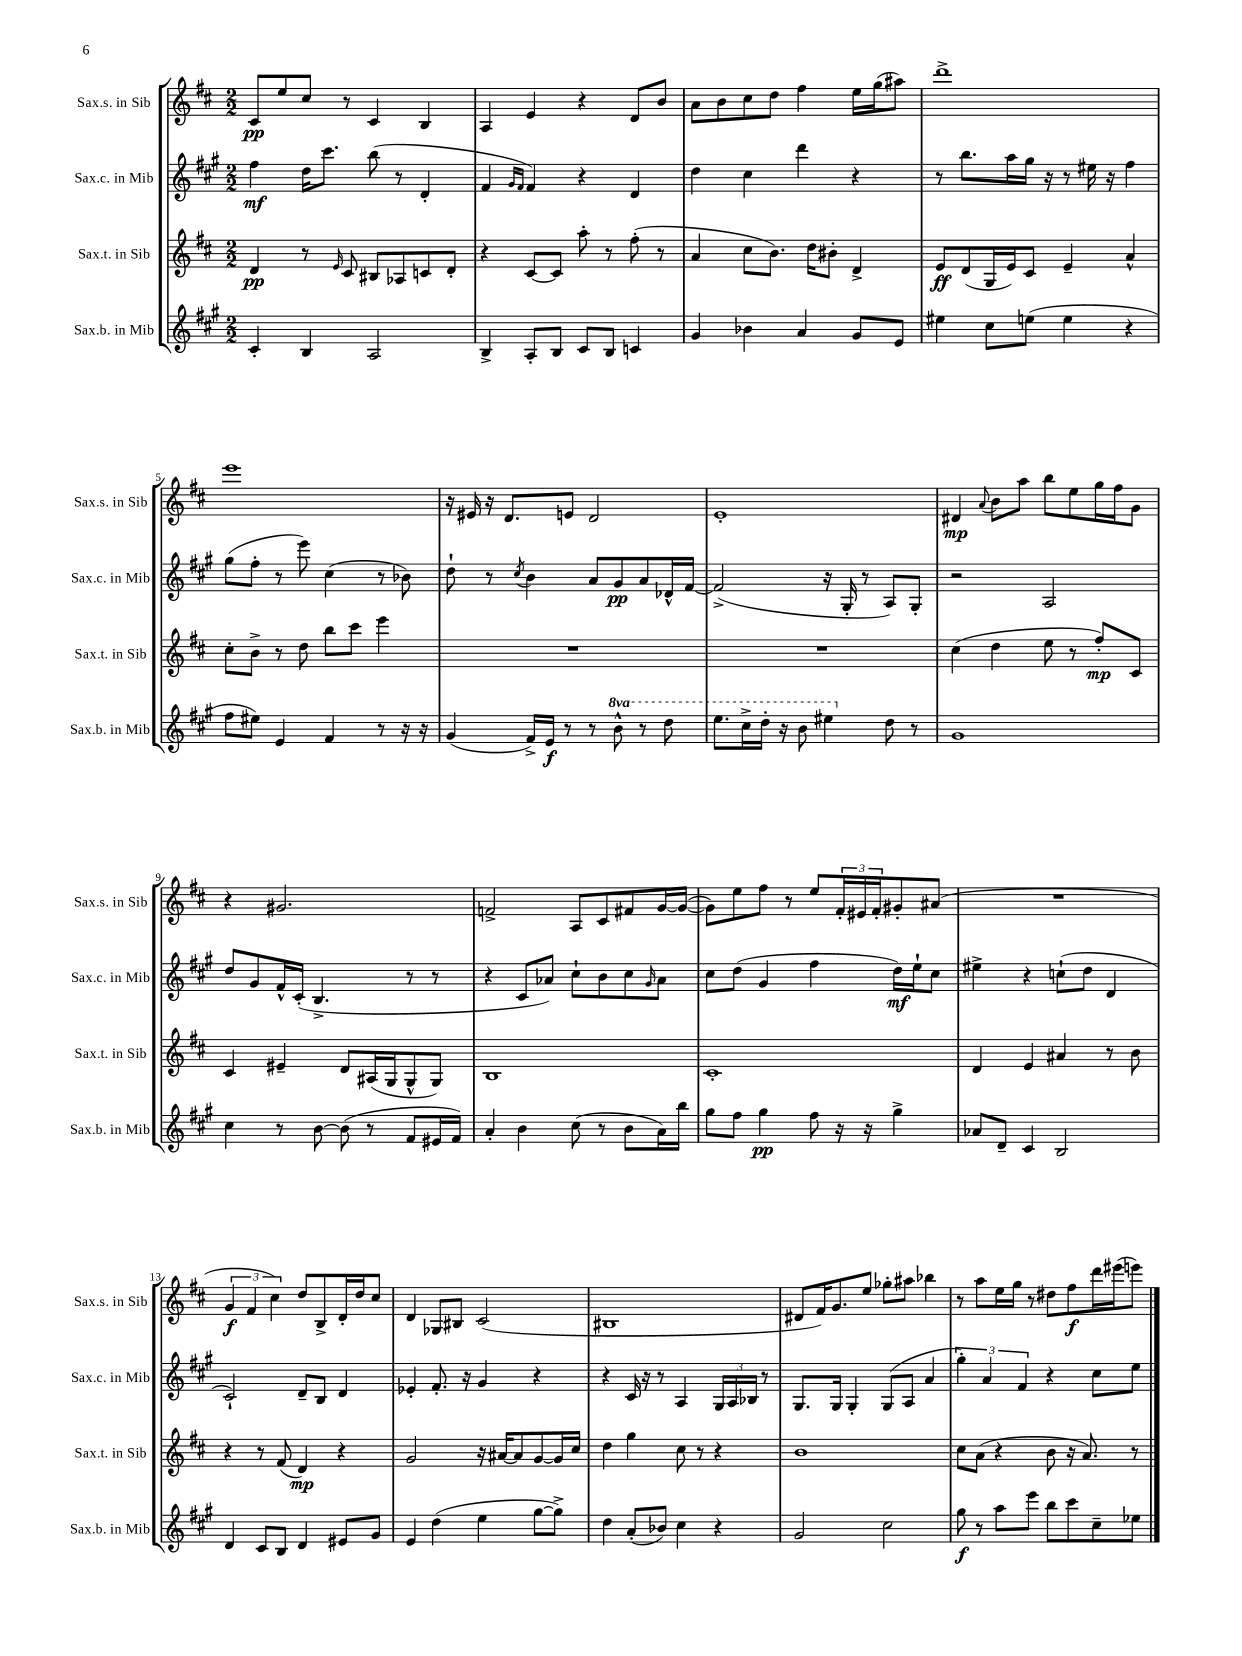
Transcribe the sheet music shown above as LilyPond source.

<<
\new StaffGroup <<
\new Staff = "s0" \with { instrumentName = "Sax.s. in Sib" shortInstrumentName = "Sax.s. in Sib" } {
    \clef treble \key d \major \numericTimeSignature \time 2/2
    cis'8\pp e''8 cis''8 r8 cis'4 b4 |
    a4 e'4 r4 d'8 b'8 |
    a'8 b'8 cis''8 d''8 fis''4 e''16 g''16( ais''8) |
    d'''1-> |
    e'''1 |
    r16 eis'16 r16 d'8. e'8 d'2 |
    e'1-. |
    dis'4\mp \appoggiatura { a'8 } b'8 a''8 b''8 e''8 g''16 fis''16 g'8 |
    r4 gis'2. |
    f'2-> a8 cis'8 fis'8 g'16~ g'16~( |
    g'8) e''8 fis''8 r8 e''8 \tuplet 3/2 { fis'16-. eis'16 fis'16-. } gis'8-. ais'8( |
    R1 |
    \tuplet 3/2 { g'4\f fis'4 cis''4) } d''8 b8-> d'16-. d''16 cis''8 |
    d'4 ges8 bis8 cis'2( |
    bis1 |
    dis'8 fis'16) g'8. e''8 ges''8-. ais''8 bes''4 |
    r8 a''8 e''16 g''16 r8 dis''8 fis''8\f d'''16 eis'''16( e'''8) \bar "|." |
}
\new Staff = "s1" \with { instrumentName = "Sax.c. in Mib" shortInstrumentName = "Sax.c. in Mib" } {
    \clef treble \key a \major \numericTimeSignature \time 2/2
    fis''4\mf d''16 cis'''8. b''8( r8 d'4-. |
    fis'4 \grace { gis'16 fis'16 } fis'4) r4 d'4 |
    d''4 cis''4 d'''4 r4 |
    r8 b''8. a''16 gis''16 r16 r8 eis''16 r16 fis''4 |
    gis''8( fis''8-. r8 e'''8) cis''4( r8 bes'8) |
    d''8-! r8 \acciaccatura { cis''8 } b'4 a'8 gis'8\pp a'8 des'16-^ fis'16~ |
    fis'2->( r16 gis16-. r8 a8) gis8-. |
    r2 a2 |
    d''8 gis'8 fis'16-^ cis'16-.( b4.-> r8 r8 |
    r4 cis'8 aes'8) cis''8-! b'8 cis''8 \grace { gis'16 } aes'8 |
    cis''8 d''8( gis'4 fis''4 d''16\mf) e''16-! cis''8 |
    eis''4-> r4 c''8-!( d''8 d'4 |
    cis'2-!) d'8-- b8 d'4 |
    ees'4-. fis'8.-. r16 gis'4 r4 |
    r4 cis'16 r16 r8 a4 \tuplet 3/2 { gis16 a16 bes16 } r8 |
    gis8. gis16 gis4-. gis8( a8 a'4 |
    \tuplet 3/2 { gis''4-.) a'4 fis'4 } r4 cis''8 e''8 \bar "|." |
}
\new Staff = "s2" \with { instrumentName = "Sax.t. in Sib" shortInstrumentName = "Sax.t. in Sib" } {
    \clef treble \key d \major \numericTimeSignature \time 2/2
    d'4\pp r8 \grace { e'16 } cis'8 bis8 aes8 c'8 d'8-. |
    r4 cis'8~ cis'8 a''8-. r8 fis''8-.( r8 |
    a'4 cis''8 b'8.) d''16 bis'8-. d'4-> |
    e'8\ff d'8( g16 e'16) cis'8 e'4-- a'4-^ |
    cis''8-. b'8-> r8 d''8 b''8 cis'''8 e'''4 |
    R1 |
    R1 |
    cis''4( d''4 e''8 r8 fis''8-.\mp) cis'8 |
    cis'4 eis'4-- d'8 ais16( g16 g8-^ g8) |
    b1 |
    cis'1-. |
    d'4 e'4 ais'4 r8 b'8 |
    r4 r8 fis'8( d'4\mp) r4 |
    g'2 r16 ais'16~ ais'8 g'8~ g'16 cis''16 |
    d''4 g''4 cis''8 r8 r4 |
    b'1 |
    cis''8 a'8( r4 b'8 r16 a'8.) r8 \bar "|." |
}
\new Staff = "s3" \with { instrumentName = "Sax.b. in Mib" shortInstrumentName = "Sax.b. in Mib" } {
    \clef treble \key a \major \numericTimeSignature \time 2/2 \set Staff.ottavationMarkups = #ottavation-simple-ordinals
    cis'4-. b4 a2 |
    b4-> a8-. b8 cis'8 b8 c'4 |
    gis'4 bes'4 a'4 gis'8 e'8 |
    eis''4 cis''8 e''8( e''4 r4 |
    fis''8 eis''8) e'4 fis'4 r8 r16 r16 |
    gis'4( fis'16->) e'16\f r8 r8 \ottava #1 b''8-^ r8 d'''8 |
    e'''8. cis'''16-> d'''16-. r16 b''8 eis'''4 \ottava #0 d''8 r8 |
    gis'1 |
    cis''4 r8 b'8~ b'8( r8 fis'8 eis'16 fis'16) |
    a'4-. b'4 cis''8( r8 b'8 a'16) b''16 |
    gis''8 fis''8 gis''4\pp fis''8 r16 r16 gis''4-> |
    aes'8 d'8-- cis'4 b2 |
    d'4 cis'8 b8 d'4 eis'8 gis'8 |
    e'4 d''4( e''4 gis''8~ gis''8->) |
    d''4 a'8-.( bes'8) cis''4 r4 |
    gis'2 cis''2 |
    gis''8\f r8 a''8 e'''8 b''8 cis'''8 cis''8-- ees''8 \bar "|." |
}
>>
>>
